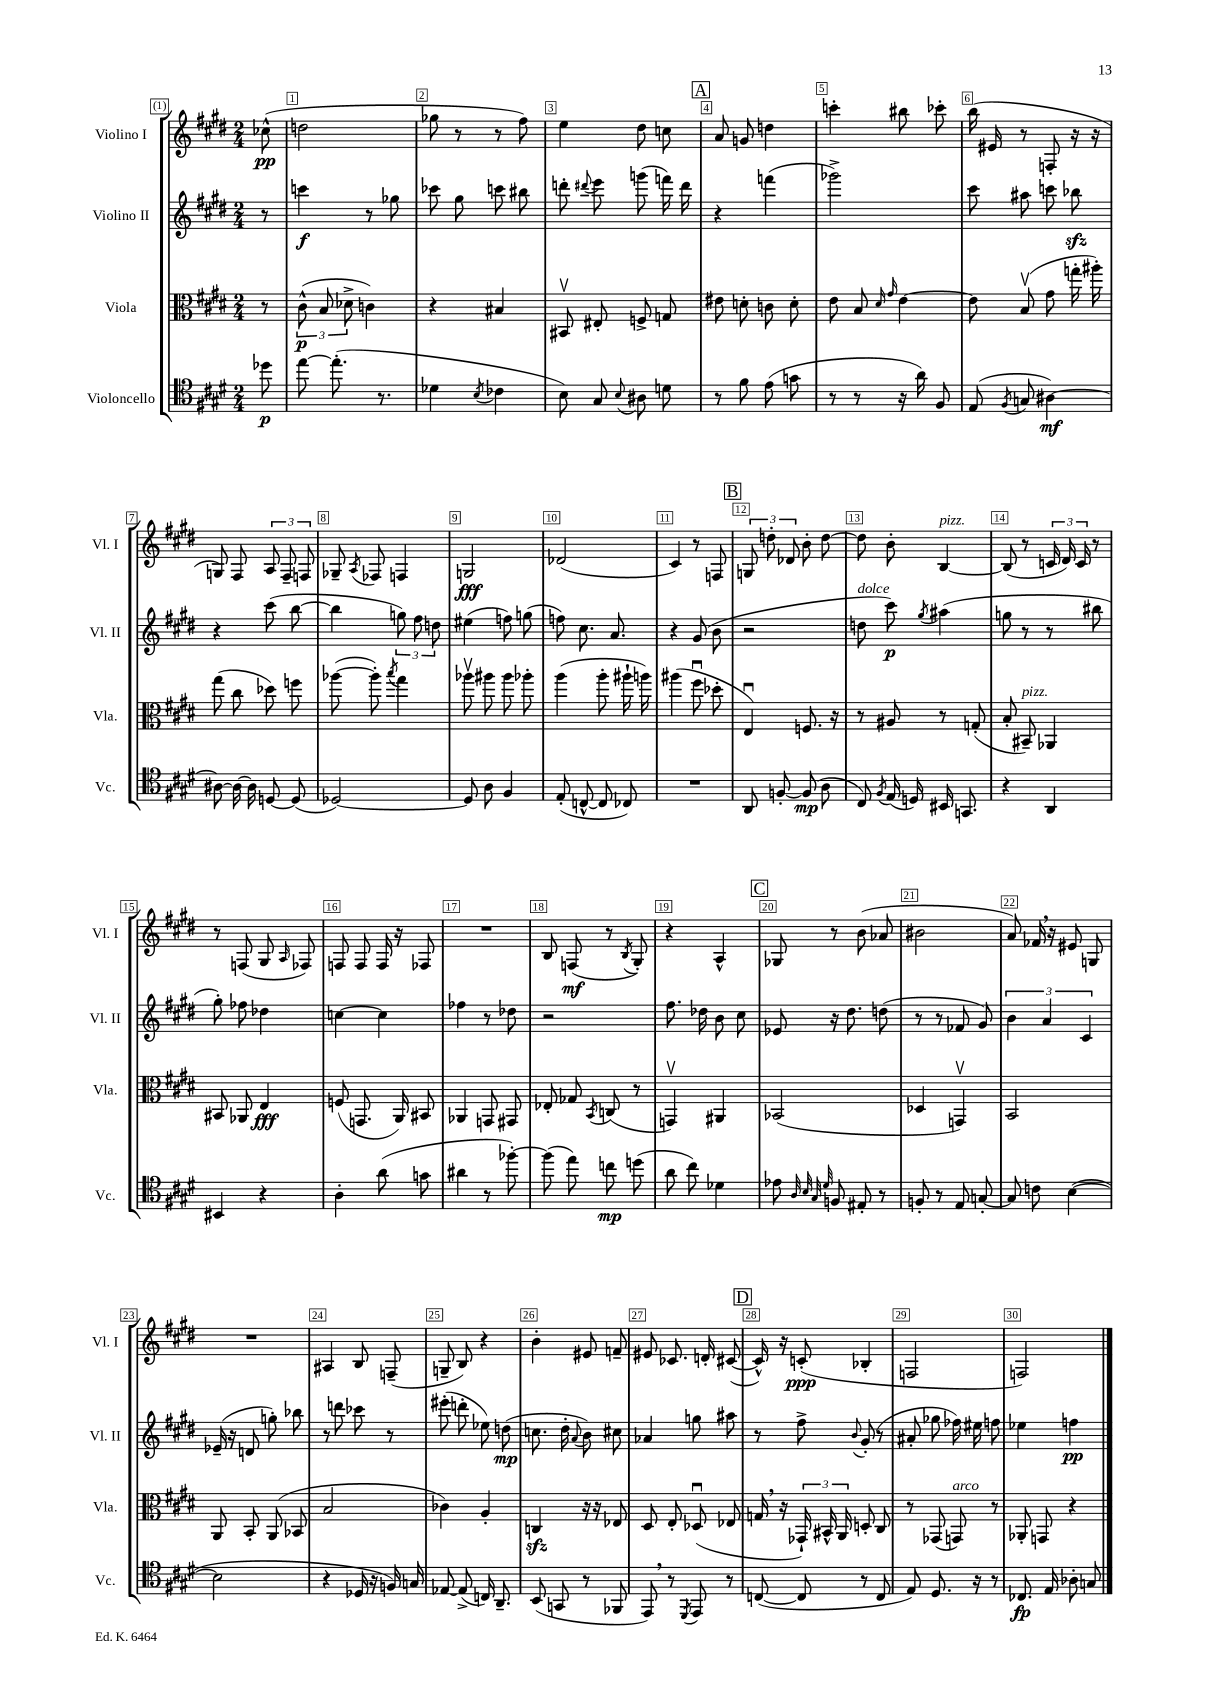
<<
\new StaffGroup <<
\new Staff = "s0" \with { instrumentName = "Violino I" shortInstrumentName = "Vl. I" } {
    \clef treble \key e \major \numericTimeSignature \time 2/4 \partial 8
    \autoBeamOff ces''8-^\pp( |
    d''2 |
    ges''8 r8 r8 fis''8) |
    e''4 dis''8 c''8 |
    \mark \markup { \box "A" } a'8 g'8 d''4 |
    c'''4-. bis''8 ces'''8-. |
    b''16( eis'16 r8 f8-. r16 r16 |
    g8) fis8 \tuplet 3/2 { a8 fis8-- f8 } |
    ges8-- \acciaccatura { a8 } fes8 f4 |
    g2\fff |
    des'2( |
    cis'4) r8 f8 |
    \mark \markup { \box "B" } \tuplet 3/2 { g8 d''8-. des'8 } b'8-. d''8~ |
    d''8 b'8-. b4~^\markup { \italic "pizz." } |
    b8( r8 \tuplet 3/2 { c'16 dis'16) c'16 } r8 |
    r8 f8( gis8 \grace { a16 } fes8) |
    f8 f8 f16 r16 fes8 |
    R2 |
    b8 f8\mf( r8 \acciaccatura { b8 } gis8-.) |
    r4 a4-^ |
    \mark \markup { \box "C" } ges8 r8 b'8( aes'8 |
    bis'2 |
    a'8) fes'16 \breathe r16 eis'8 g8 |
    R2 |
    ais4 b8 f8--( |
    g8-- b8) r4 |
    b'4-. eis'8 f'8-- |
    eis'8 ces'8. d'16-. cis'8~( |
    \mark \markup { \box "D" } cis'16-^) r16 c'8-.\ppp( bes4-. |
    f2 |
    f2) \bar "|." |
}
\new Staff = "s1" \with { instrumentName = "Violino II" shortInstrumentName = "Vl. II" } {
    \clef treble \key e \major \numericTimeSignature \time 2/4 \partial 8
    \autoBeamOff r8 |
    c'''4\f r8 ges''8 |
    ces'''8 gis''8 c'''8 bis''8 |
    d'''8-. \appoggiatura { dis'''8 } e'''8 g'''8( f'''16) dis'''16 |
    \mark \markup { \box "A" } r4 f'''4( |
    ges'''2->) |
    cis'''8 ais''8 c'''8 bes''8\sfz |
    r4 cis'''8( b''8~ |
    b''4 \tuplet 3/2 { g''8) fis''8 d''8 } |
    eis''4( f''8) g''8( |
    f''8) cis''8. a'8. |
    r4 gis'8( b'8 |
    \mark \markup { \box "B" } r2 |
    d''8^\markup { \italic "dolce" } cis'''8\p) \acciaccatura { gis''8 } ais''4( |
    g''8 r8 r8 bis''8 |
    gis''8-.) fes''8 des''4 |
    c''4~ c''4 |
    fes''4 r8 des''8 |
    r2 |
    fis''8. des''16 b'8 cis''8 |
    \mark \markup { \box "C" } ees'8 r16 dis''8. d''8( |
    r8 r8 fes'8 gis'8) |
    \tuplet 3/2 { b'4 a'4 cis'4 } |
    ees'16--( r16 d'8 g''8-.) bes''8 |
    r8 d'''8 ces'''8 r8 |
    eis'''8-.( d'''8-. ees''8) d''8\mp( |
    c''8. dis''16-. \appoggiatura { a'8 } b'8) cis''8 |
    aes'4 g''8 ais''8 |
    \mark \markup { \box "D" } r8 fis''8-> \appoggiatura { b'8 } gis'8-.( r8 |
    ais'8-. ges''8 fes''16) eis''16 f''8 |
    ees''4 f''4\pp \bar "|." |
}
\new Staff = "s2" \with { instrumentName = "Viola" shortInstrumentName = "Vla." } {
    \clef alto \key e \major \numericTimeSignature \time 2/4 \partial 8
    \autoBeamOff r8 |
    \tuplet 3/2 { cis'8-^\p( b8 des'8-> } c'4) |
    r4 bis4 |
    bis,8\upbow eis8-. f8-> g8 |
    \mark \markup { \box "A" } eis'8 d'8-. c'8 d'8-. |
    e'8 b8 \grace { dis'16 gis'16 } e'4~ |
    e'8 b8\upbow( gis'8 g''16-. ais''16-.) |
    gis''8( cis''8 des''8) f''8 |
    aes''8~( aes''8-.) \acciaccatura { b''8 } gis''4 |
    aes''8\upbow ais''8 ais''8 aes''8-. |
    a''4( a''8-. ais''16-! a''16) |
    ais''4( fis''8\downbow des''8-. |
    \mark \markup { \box "B" } e4\downbow) f8. r16 |
    r8 ais8 r8 g8-.( |
    b8-. bis,8--^\markup { \italic "pizz." }) aes,4 |
    bis,8 aes,8 e4\fff |
    f8( g,8. a,16) bis,8 |
    aes,4 g,8 gis,8 |
    ees8-. ges8 \acciaccatura { b,8 } c8( r8 |
    g,4\upbow) ais,4 |
    \mark \markup { \box "C" } bes,2( |
    des4 g,4\upbow) |
    b,2 |
    a,8 b,8-. a,8( bes,8 |
    b2 |
    ces'4) a4-. |
    c4\sfz r16 r16 ees8 |
    dis8 e8-. des8\downbow( ees8 |
    \mark \markup { \box "D" } g16 \breathe r16 \tuplet 3/2 { ges,16-!) bis,16-^ a,16 } d8-. cis8 |
    r8 ges,8( g,8^\markup { \italic "arco" }) r8 |
    aes,8-. g,8 r4 \bar "|." |
}
\new Staff = "s3" \with { instrumentName = "Violoncello" shortInstrumentName = "Vc." } {
    \clef tenor \key e \major \numericTimeSignature \time 2/4 \partial 8
    \autoBeamOff des''8\p |
    e''8~ e''8.-.( r8. |
    des'4 \acciaccatura { b8 } ces'4 |
    b8) gis8 \appoggiatura { b8 } ais8 d'8 |
    \mark \markup { \box "A" } r8 fis'8 e'8( g'8 |
    r8 r8 r16 a'16) fis8 |
    e8( \acciaccatura { fis8 } g8 ais4~\mf) |
    ais8~ ais16~ ais16 d8~ d8( |
    des2~) |
    des8 a8 fis4 |
    e8-.( c8~-^ c8 ces8) |
    R2 |
    \mark \markup { \box "B" } a,8 f8~-. f8\mp( a8 |
    cis8) \acciaccatura { fis8 } e16( d16) bis,16 g,8. |
    r4 a,4 |
    bis,4 r4 |
    a4-. a'8( g'8 |
    ais'4 r8 fes''8~-.) |
    fes''8( e''8) c''8\mp d''8( |
    a'8 cis''8) des'4 |
    \mark \markup { \box "C" } ees'8 \grace { a32 b32 gis32 dis'32 } f8 eis8-. r8 |
    f8-. r8 e8 g8~-. |
    g8 c'8 b4~( |
    b2 |
    r4 des16 r16 f16) g16 |
    ees8~ ees8->( c16) a,8.-- |
    b,8( g,8 r8 fes,8 |
    e,8) \breathe r8 \acciaccatura { dis,8 } e,8 r8 |
    \mark \markup { \box "D" } c8~( c8 r8 c8 |
    e8) dis8. r16 r8 |
    ces8.\fp e16 aes8-. g8 \bar "|." |
}
>>
>>
\layout { \context { \Score \override BarNumber.break-visibility = ##(#f #t #t) barNumberVisibility = #all-bar-numbers-visible \override BarNumber.stencil = #(make-stencil-boxer 0.1 0.3 ly:text-interface::print) } }
